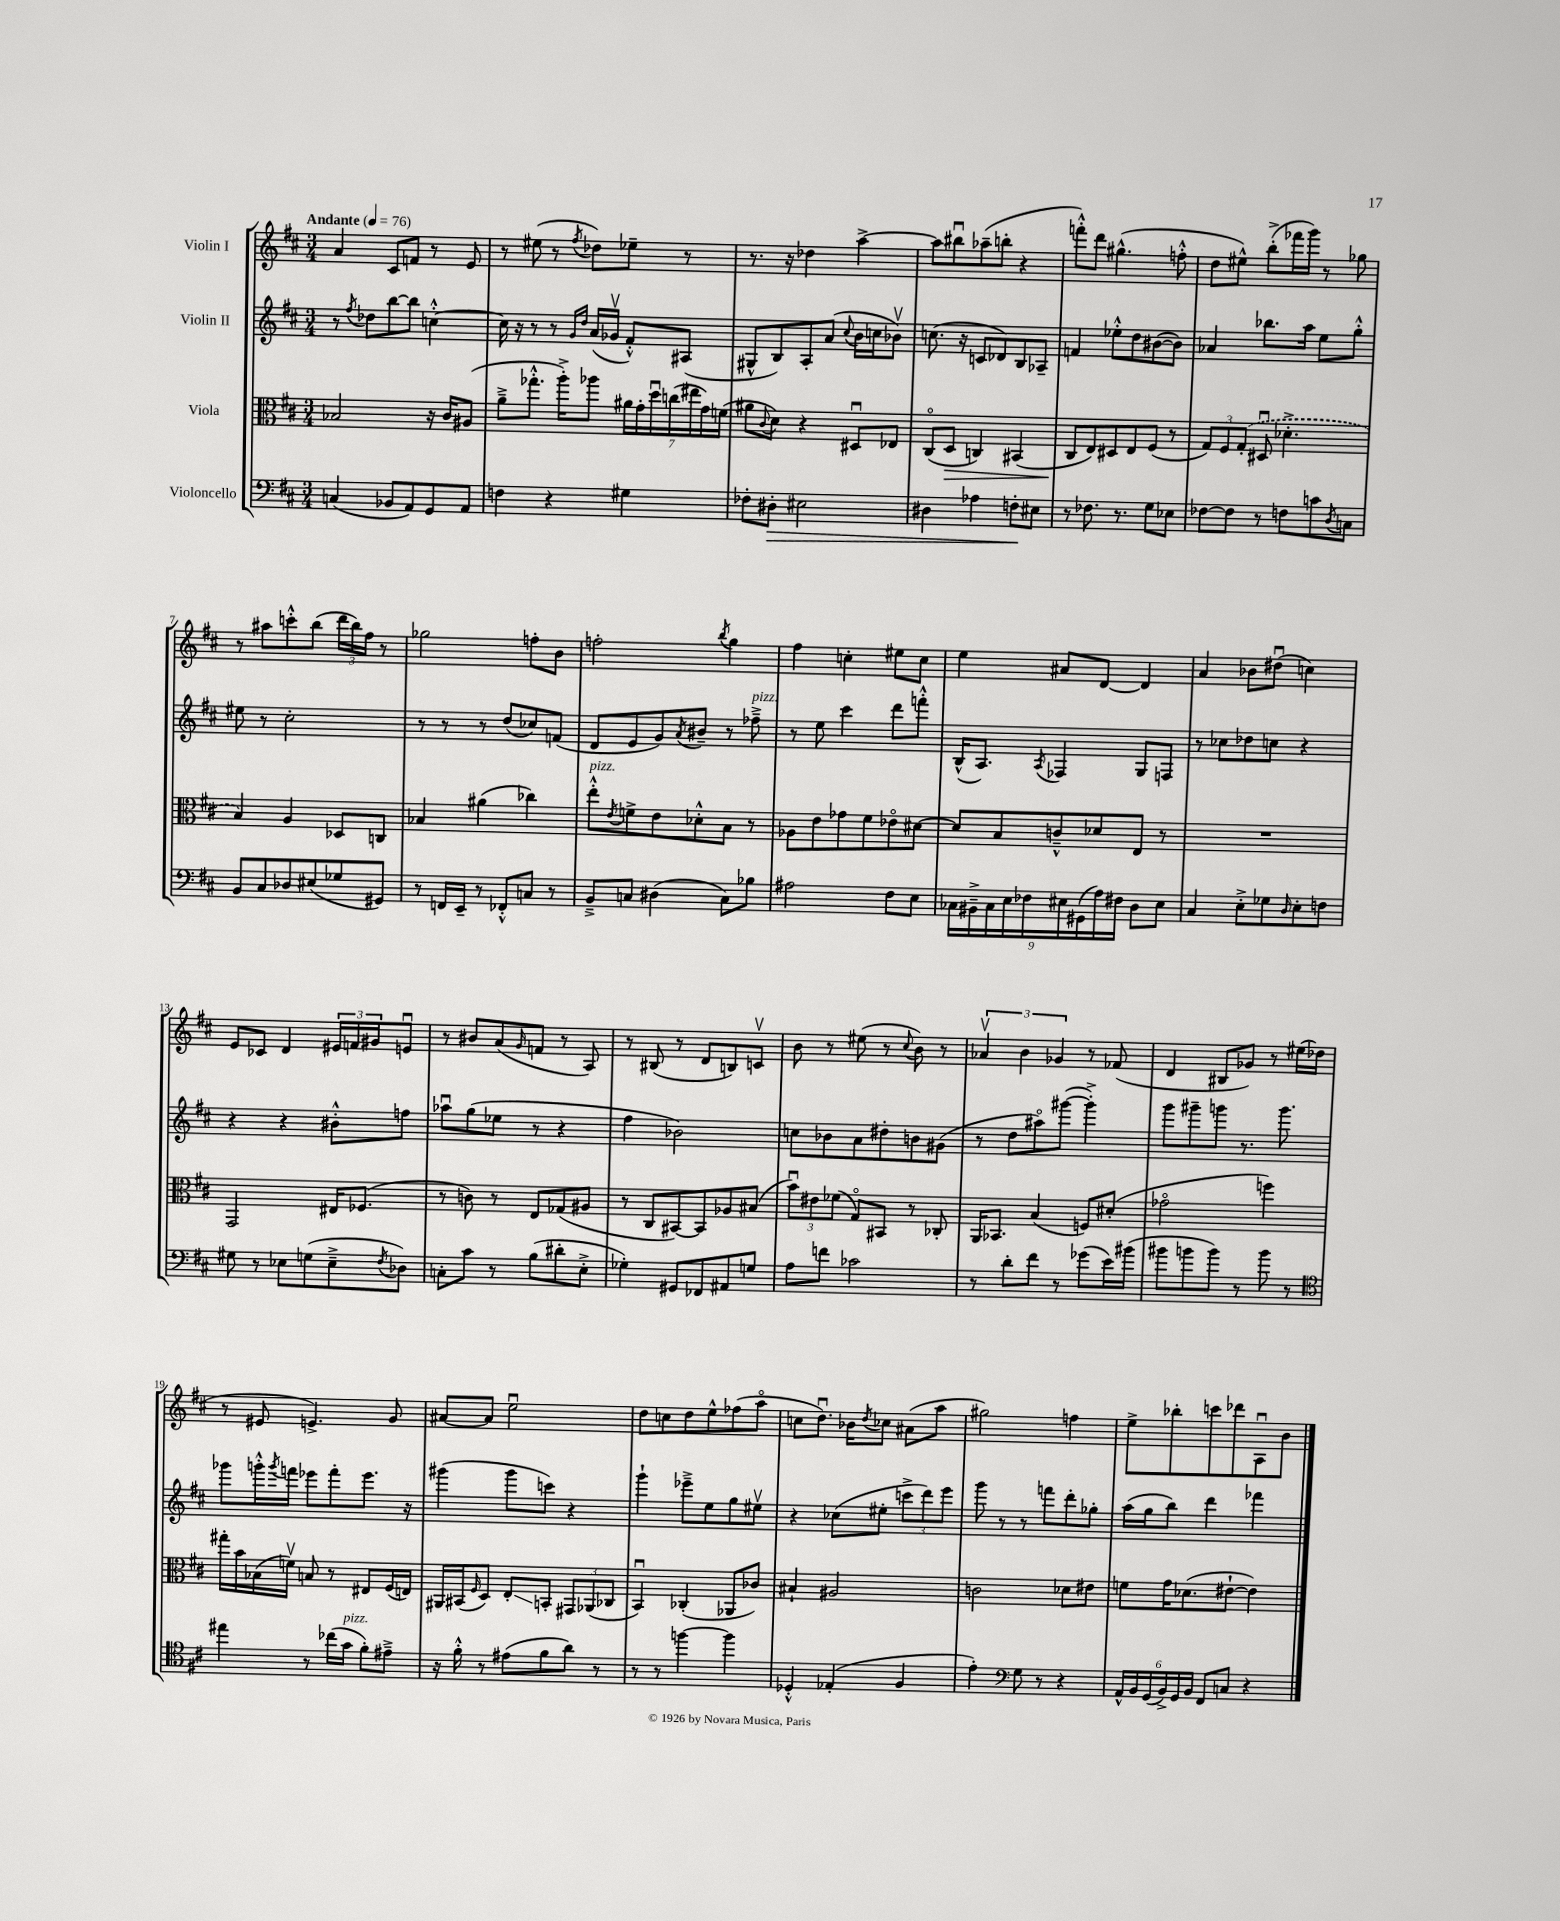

**kern	**kern	**kern	**kern
*staff4	*staff3	*staff2	*staff1
*clefF4	*clefC3	*clefG2	*clefG2
*k[f#c#]	*k[f#c#]	*k[f#c#]	*k[f#c#]
*M3/4	*M3/4	*M3/4	*M3/4
*MM76	*MM76	*MM76	*MM76
(4C	2B-	8r	4a
.	.	8qff#	.
.	.	8dd-	.
8BB-	.	[8bb	8c#
8AA)	.	8bb]	8f
8GG	16r	[4cc'^^	8r
.	16c#	.	.
8AA	(8A#	.	8e
=	=	=	=
4F	8a~^	16cc]	8r
.	.	16r	.
.	8.gg-'^^	8r	(8ee#
4r	.	8r	8r
.	16aa'^)	.	.
.	.	16qqg	.
.	.	16qqdd	8qff#
.	8aa-	(16a	8dd-)
.	.	16g-v	.
4G#	28a#	8f#'^^)	8ee-~
.	28g'	.	.
.	28ddu	.	.
.	(28cc	.	.
.	.	(8A#	8r
.	28ee#	.	.
.	28g)	.	.
.	(28f	.	.
=	=	=	=
8F-'	8a#	8G#^^	8.r
.	8qqc#	.	.
8D#'	8d)	8B)	.
.	.	.	16r
2E#	4r	8A'	4dd-
.	.	(8a	.
.	.	8qqcc#	.
.	8D#u	16b	[4aa^
.	.	16cc	.
.	8E-	8b-v)	.
=	=	=	=
4D#	(8C#o	(8.cc	8aa]
.	8D	.	8bb#u
.	.	16r	.
4A-	4C)	8c	(8aa-~
.	.	8d-)	8bb'
8F'	(4BB#	8B	4r
8E#	.	8A-~	.
=	=	=	=
8r	8C#	4f	8fff'^^)
8.F-	8E)	.	8ddd
.	8D#	8ee-'^^	(4.gg#^^
8.r	.	.	.
.	8E	8dd	.
8G	(8F#	([8b#	.
8E-	8r	8b#])	8ff'^^
=	=	=	=
[8F-	12G)	4a-	8dd
.	12F#	.	.
8F-]	.	.	8ee#^^)
.	(12G'	.	.
8r	8D#u	8.bb-	(8bb'^
8F	4.d-'^	.	16fff-
.	.	16aa	16ggg)
8c	.	8ee	8r
8qD	.	.	.
8C	.	8gg'^^	8gg-
=	=	=	=
8BB	4B)	8ee#	8r
8C#	.	8r	8aa#
8D-	4A	2cc#'	8ccc'^^
(8E#	.	.	(8bb
8G-	8D-	.	24ddd
.	.	.	24bb)
.	.	.	24ff#
8GG#)	8C	.	8r
=	=	=	=
8r	4B-	8r	2gg-
16FF	.	8r	.
16EE~	.	.	.
8r	(4a#	8r	.
8FF-'^^	.	(8dd	.
8C	4cc-)	8cc-)	8ff'
8r	.	(8f	8b
=	=	=	=
8BB~^	8ee'^^	8d	2ff'
.	8qe	.	.
8C	8f^	8e	.
(4D#	8e	8g)	.
.	.	8qa	.
.	8d-'^^	8b#~	.
.	.	.	8qbb
8C)	8B	8r	4gg
8B-	8r	8ff-~^	.
=	=	=	=
2A#	8A-	8r	4ff#
.	8e	8ee	.
.	8g-	4ccc#	4cc'
.	8f#	.	.
8F#	8e-o	8ddd	8ee#
8E	[8d#	8fff'^^	8cc
=	=	=	=
18C-	8d#]	(16B^^	4ee
18BB#~^	.	.	.
.	.	8.A)	.
18C-	.	.	.
.	8B	.	.
18E	.	.	.
18F-	.	.	.
.	.	8qA	.
.	8c~^^	4F-	8a#
18E#	.	.	.
(18GG#	.	.	.
.	8d-	.	[8d
18A)	.	.	.
18F#	.	.	.
8D	8E	8G	4d]
8E#	8r	8F	.
=	=	=	=
4C#	2.r	8r	4a
.	.	8cc-	.
8E'^	.	8dd-	8b-
8G-	.	8cc	(8dd#u
16qqD	.	.	.
8E'	.	4r	4cc)
8F	.	.	.
=	=	=	=
8G#	2GG	4r	8e
8r	.	.	8c-
8E-	.	4r	4d
(8G	.	.	.
8E-~^	16E#	8b#'^^	24e#
.	.	.	24f
.	(8.F-	.	.
.	.	.	24g#
8qF#	.	.	.
8D-)	.	8ff	8eu
=	=	=	=
8C'	8r	8aa-u	8r
8c#	8c)	(8gg	8b#
8r	8r	8ee-	(8a
.	.	.	16qqg
(8B	8E	8r	8f
8d#'	(8G-	4r	8r
8E'^	8A#	.	8A)
=	=	=	=
4G-')	8r	4ff#	8r
.	8C#	.	(8B#
8GG#	[8BB#)	2b-)	8r
8FF-	8BB#]	.	8d
8AA#	8A-	.	8B)
8G	(8B#	.	8cv
=	=	=	=
8A	12bu)	8cc	8b
.	12e#	.	.
8f	.	8b-	8r
.	(12f-	.	.
2c-	8Go)	8a	(8ee#
.	8BB#	8dd#'	8r
.	.	.	8qqcc#
.	8r	8b	8b)
.	8C-'	(8g#	8r
=	=	=	=
8r	16AA	8r	6a-v
.	8.BB-	.	.
8d'	.	8dd	.
.	.	.	6b
8f#	(4B	8aa#o)	.
.	.	.	6g-
8r	.	([8ggg#	.
(8g-	8F)	4ggg#'^])	8r
16e)	(8d#'	.	(8f-
(16b#	.	.	.
=	=	=	=
8b#	2g-o	8ggg	4d
8b	.	8ggg#~	.
8b)	.	8ggg	8B#
8r	.	8.r	8g-)
8b	4ff)	.	8r
.	.	8.ggg	.
8r	.	.	(16ee#
.	.	.	16dd-
=	=	=	=
*clefC4	*	*	*
4ee#	16gg#'	8ggg-	8r
.	16b	.	.
.	(16B-	16ggg'^^	8e#
.	.	8qggg	.
.	16fv)	16fff	.
8r	8B	8eee-	4.e^)
(16cc-	8r	8fff'	.
16g	.	.	.
8f#')	8E#	8.eee-	.
8e#~^	(16F#	.	8g
.	16E)	16r	.
=	=	=	=
16r	16AA#	(4ggg#	[8a#
16f#'^^	(16BB#	.	.
.	16qqF#	.	.
8r	8D)	.	8a#]
(8e#	8E'	8ggg#	2eeu
8f#	8BB'	8ccc)	.
8a)	12GG#	4r	.
.	(12AA-	.	.
8r	.	.	.
.	12C-	.	.
=	=	=	=
8r	4BBu)	4ggg`	8dd
8r	.	.	8cc
[4ff	(4C-'	8eee-~^	8dd
.	.	8ee	8ee^^
4ff]	8AA-	8gg	(8ff-
.	8c-)	8ee#v	8aao
=	=	=	=
4D-'^^	4B#`	4r	8cc
.	.	.	8.ddu)
(4E-'	2A#	(8cc-	.
.	.	.	16b-
.	.	.	8qdd
.	.	8ee#'	8cc-
4F#	.	12ccc^	(8a#
.	.	12ddd)	.
.	.	.	8aa
.	.	12eee	.
=	=	=	=
4e')	2c	8ggg	2gg#)
.	.	8r	.
*clefF4	*	*	*
8G	.	8r	.
8r	.	8fff	.
4r	8d-	8ddd'	4ff
.	8e#	8gg-'	.
=	=	=	=
24AA^^	8f	(16aa	8ee^
24BB	.	.	.
.	.	16gg	.
(24GG	.	.	.
24BB^)	16g	8bb)	8bb-'
24GG	.	.	.
.	(8.d-	.	.
24BB	.	.	.
8FF#	.	4ddd	8ccc
8C	[8e#`	.	8ddd-
4r	4e#])	4fff-	8Au
.	.	.	8b
==	==	==	==
*-	*-	*-	*-
